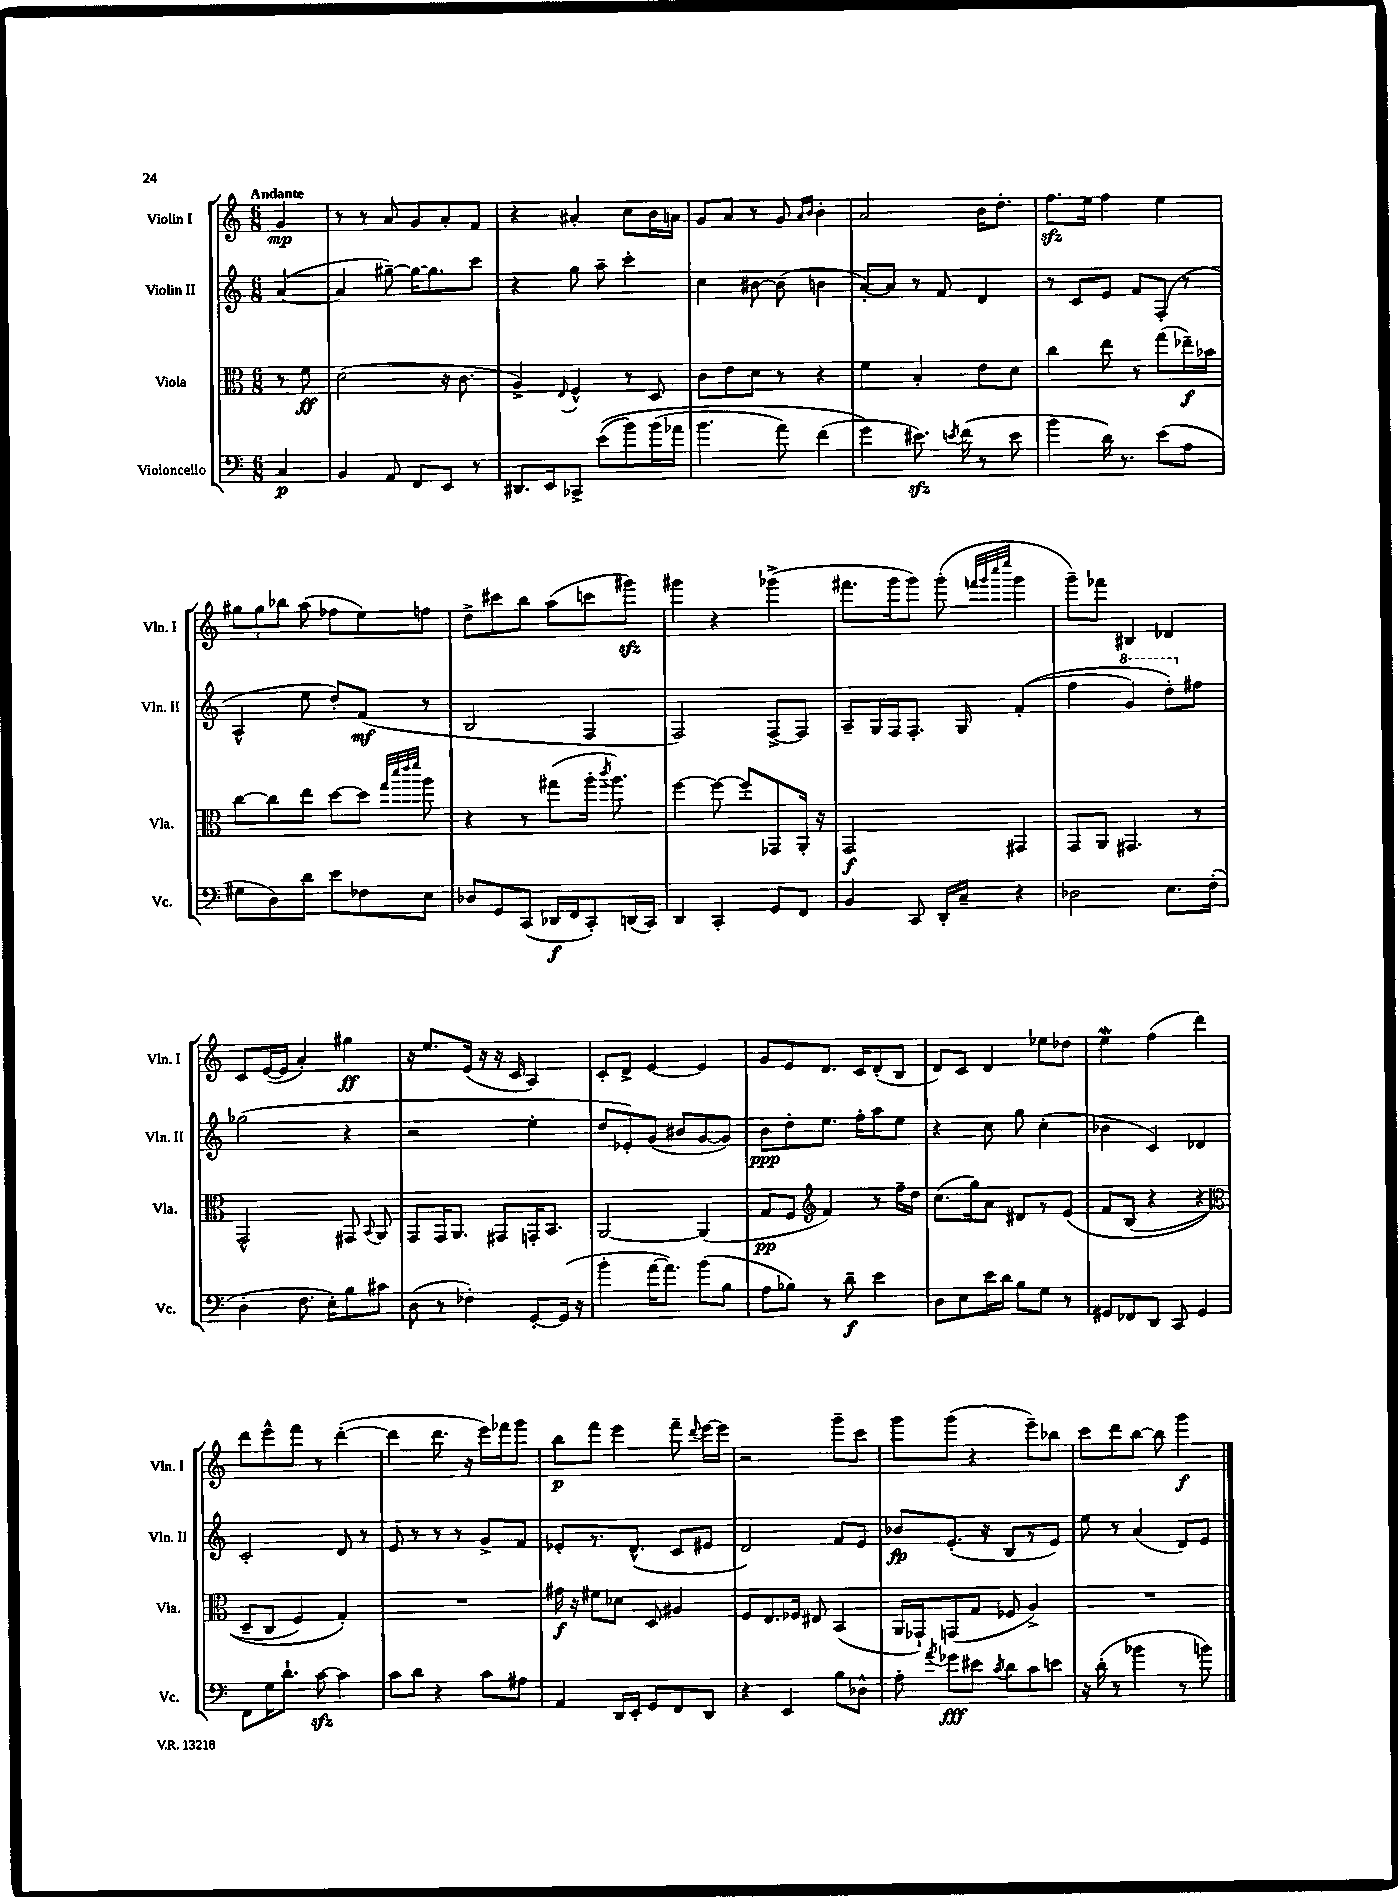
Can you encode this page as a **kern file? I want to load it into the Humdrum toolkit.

**kern	**kern	**kern	**kern
*staff4	*staff3	*staff2	*staff1
*clefF4	*clefC3	*clefG2	*clefG2
*k[]	*k[]	*k[]	*k[]
*M6/8	*M6/8	*M6/8	*M6/8
4C	8r	([4a	4g
.	8f	.	.
=	=	=	=
4BB	(2d	4a]	8r
.	.	.	8r
8AA	.	[8gg#~)	8a
8FF	.	16gg#_	8g
.	.	8.gg#]	.
8EE	16r	.	8a'
.	8.c	.	.
8r	.	8ccc	8f
=	=	=	=
8.DD#	4A^)	4r	4r
16EE	.	.	.
.	8qqE	.	.
8CC-^	4F^^	8gg	4a#'
&((8e	.	8aa~	.
8b)	8r	4ccc'	8cc
(16b	8D	.	16b
16a-	.	.	16a
=	=	=	=
4.b	8c	4cc	8g
.	8e	.	8a
.	8d	[8b#	8r
8a)	8r	(8b#]	8g
.	.	.	16qqa
.	.	.	16qqb
(4f	4r	4b	4b'
=	=	=	=
4g&)	4f	[8a')	2a
.	.	8a]	.
8.e#)	4B'	8r	.
.	.	8f	.
8qe	.	.	.
(16f	.	.	.
8r	8e	4d	16b
.	.	.	8.dd'
8e	8d	.	.
=	=	=	=
4b	4cc	8r	8.ff
.	.	8c	.
.	.	.	16ee
16d)	8ee	8e	4ff
8.r	.	.	.
.	8r	8f	.
(8e	(8gg	(8F'	4ee
8A	16ee-~)	8r	.
.	16b-	.	.
=	=	=	=
8G#	[8cc	4A^^	12gg#
.	.	.	12gg#
8D)	8cc]	.	.
.	.	.	12bb-
8d	8ee	8ee	(8aa
8e	[8dd	8dd')	8ff-
8F-	8dd]	(8f	8ee)
.	32qqgg	.	.
.	32qqddd	.	.
.	32qqeee	.	.
.	32qqfff	.	.
8E	8aa	8r	8ff
=	=	=	=
8D-	4r	2B	8dd^
8GG	.	.	8ccc#
(8CC	8r	.	8bb
16DD-	(8gg#	.	(8aa
16FF	.	.	.
8CC')	16aa'	4F	8ccc
.	8qccc	.	.
.	8.aa)	.	.
(16DD	.	.	8ggg#)
16CC)	.	.	.
=	=	=	=
4DD	[4ff	2F)	4ggg#
4CC'	8ff_	.	4r
.	8ff']	.	.
8GG	8GG-	[8F^	(4ggg-^
8FF	16AA'	8F]	.
.	16r	.	.
=	=	=	=
4BB	2GG	8A~	8.fff#
.	.	16G	.
.	.	16F	16ggg
8CC	.	8.F'	8ggg)
16DD'	.	.	(8ggg'
16C~	.	16G	.
.	.	.	32qqfff
.	.	.	32qqggg
.	.	.	32qqcccc
.	.	.	32qqeeee
4r	4GG#	&((4f'	4ggg
=	=	=	=
2D-	8GG	4ff	8ggg~)
.	8AA	.	8fff-
.	4.GG#	4gg)	4B#
8.E	.	8ddd'&)	4d-
.	8r	8ff#	.
(16F'	.	.	.
=	=	=	=
4D'	2GG^^	(2gg-	8c
.	.	.	([16e
.	.	.	16e]
8.F	.	.	4a')
16E')	.	.	.
8B	8GG#	4r	4gg#
.	8qqBB	.	.
8c#	8AA	.	.
=	=	=	=
(8D	8GG	2r	16r
.	.	.	8.ee
8r	16GG	.	.
.	8.AA	.	.
4F-')	.	.	(16e
.	.	.	16r
.	8GG#	.	16r
.	.	.	16c
[8GG'	16GG'	4ee'	4A)
.	8.BB	.	.
(16GG]	.	.	.
16r	.	.	.
=	=	=	=
4b'	[2AA	8dd	8c'
.	.	8e-')	8d^
[16a	.	(8g	[4e
8.a])	.	.	.
.	.	8b#	.
(8b	(4AA]	[8g	4e]
8B	.	8g])	.
=	=	=	=
8A	8G	8b	8g
8B-)	8F	8dd'	8e
*	*clefG2	*	*
8r	4f)	8.ee	8.d
8d~	.	.	.
.	.	16ff'	16c
4e	8r	8aa	(8d'
.	16ff~	8ee	8B
.	16dd	.	.
=	=	=	=
8D	(8.cc	4r	8d)
8E	.	.	8c
.	16gg)	.	.
16e	8a	8cc	4d
16d	.	.	.
8B	8d#	8gg	.
8G	8r	(4cc'	8ee-
8r	&(8e	.	8dd-
=	=	=	=
8GG#	8f	4b-	4ee
8FF-	(8B	.	.
8DD	4r	4c)	(4ff
8CC	.	.	.
4GG#	4r	4d-	4ddd)
=	=	=	=
*	*clefC3	*	*
8FF	8D~	2c'	8ddd
16G	8C	.	8eee^^
8.d`	.	.	.
.	4F)	.	8fff
[8c	.	.	8r
4c]	4G'&)	8d	([4ddd'
.	.	8r	.
=	=	=	=
8c	2.r	8e	4ddd]
8d	.	8r	.
4r	.	8r	8.ddd
.	.	8r	.
.	.	.	16r
8c	.	8g^	16eee)
.	.	.	16fff-
8A#	.	8f	8ggg
=	=	=	=
4AA	16g#	8e-'	8bb
.	16r	.	.
.	8f#	8.r	8fff
16DD	8d-	.	4eee
16EE'	.	(8.d^^	.
8GG	8D	.	.
8FF	4A#	8c	8fff~
.	.	.	8qqddd
8DD	.	8e#	[16eee
.	.	.	16eee]
=	=	=	=
4r	8F	2d)	2r
.	8.E	.	.
4EE	.	.	.
.	16F-	.	.
.	8E#	.	.
8B	(4BB	8f	8ggg~
8D-^^	.	8e	8ccc
=	=	=	=
8A'	16AA	8b-	8ggg
.	16GG-`)	.	.
8qa	.	.	.
8g-	(8GG	(8.e'	(8ggg
8e#	8G	.	4r
.	.	16r	.
8qc	.	.	.
8d	8F-	8B	.
8c	4A^)	8r	8eee~)
8e	.	8e)	8bb-
=	=	=	=
16r	2.r	8ee	8ccc
(16d'	.	.	.
8r	.	8r	8ddd
4b-	.	(4a	[8bb
.	.	.	8bb]
8r	.	8d)	4ggg
8b)	.	8e	.
==	==	==	==
*-	*-	*-	*-
